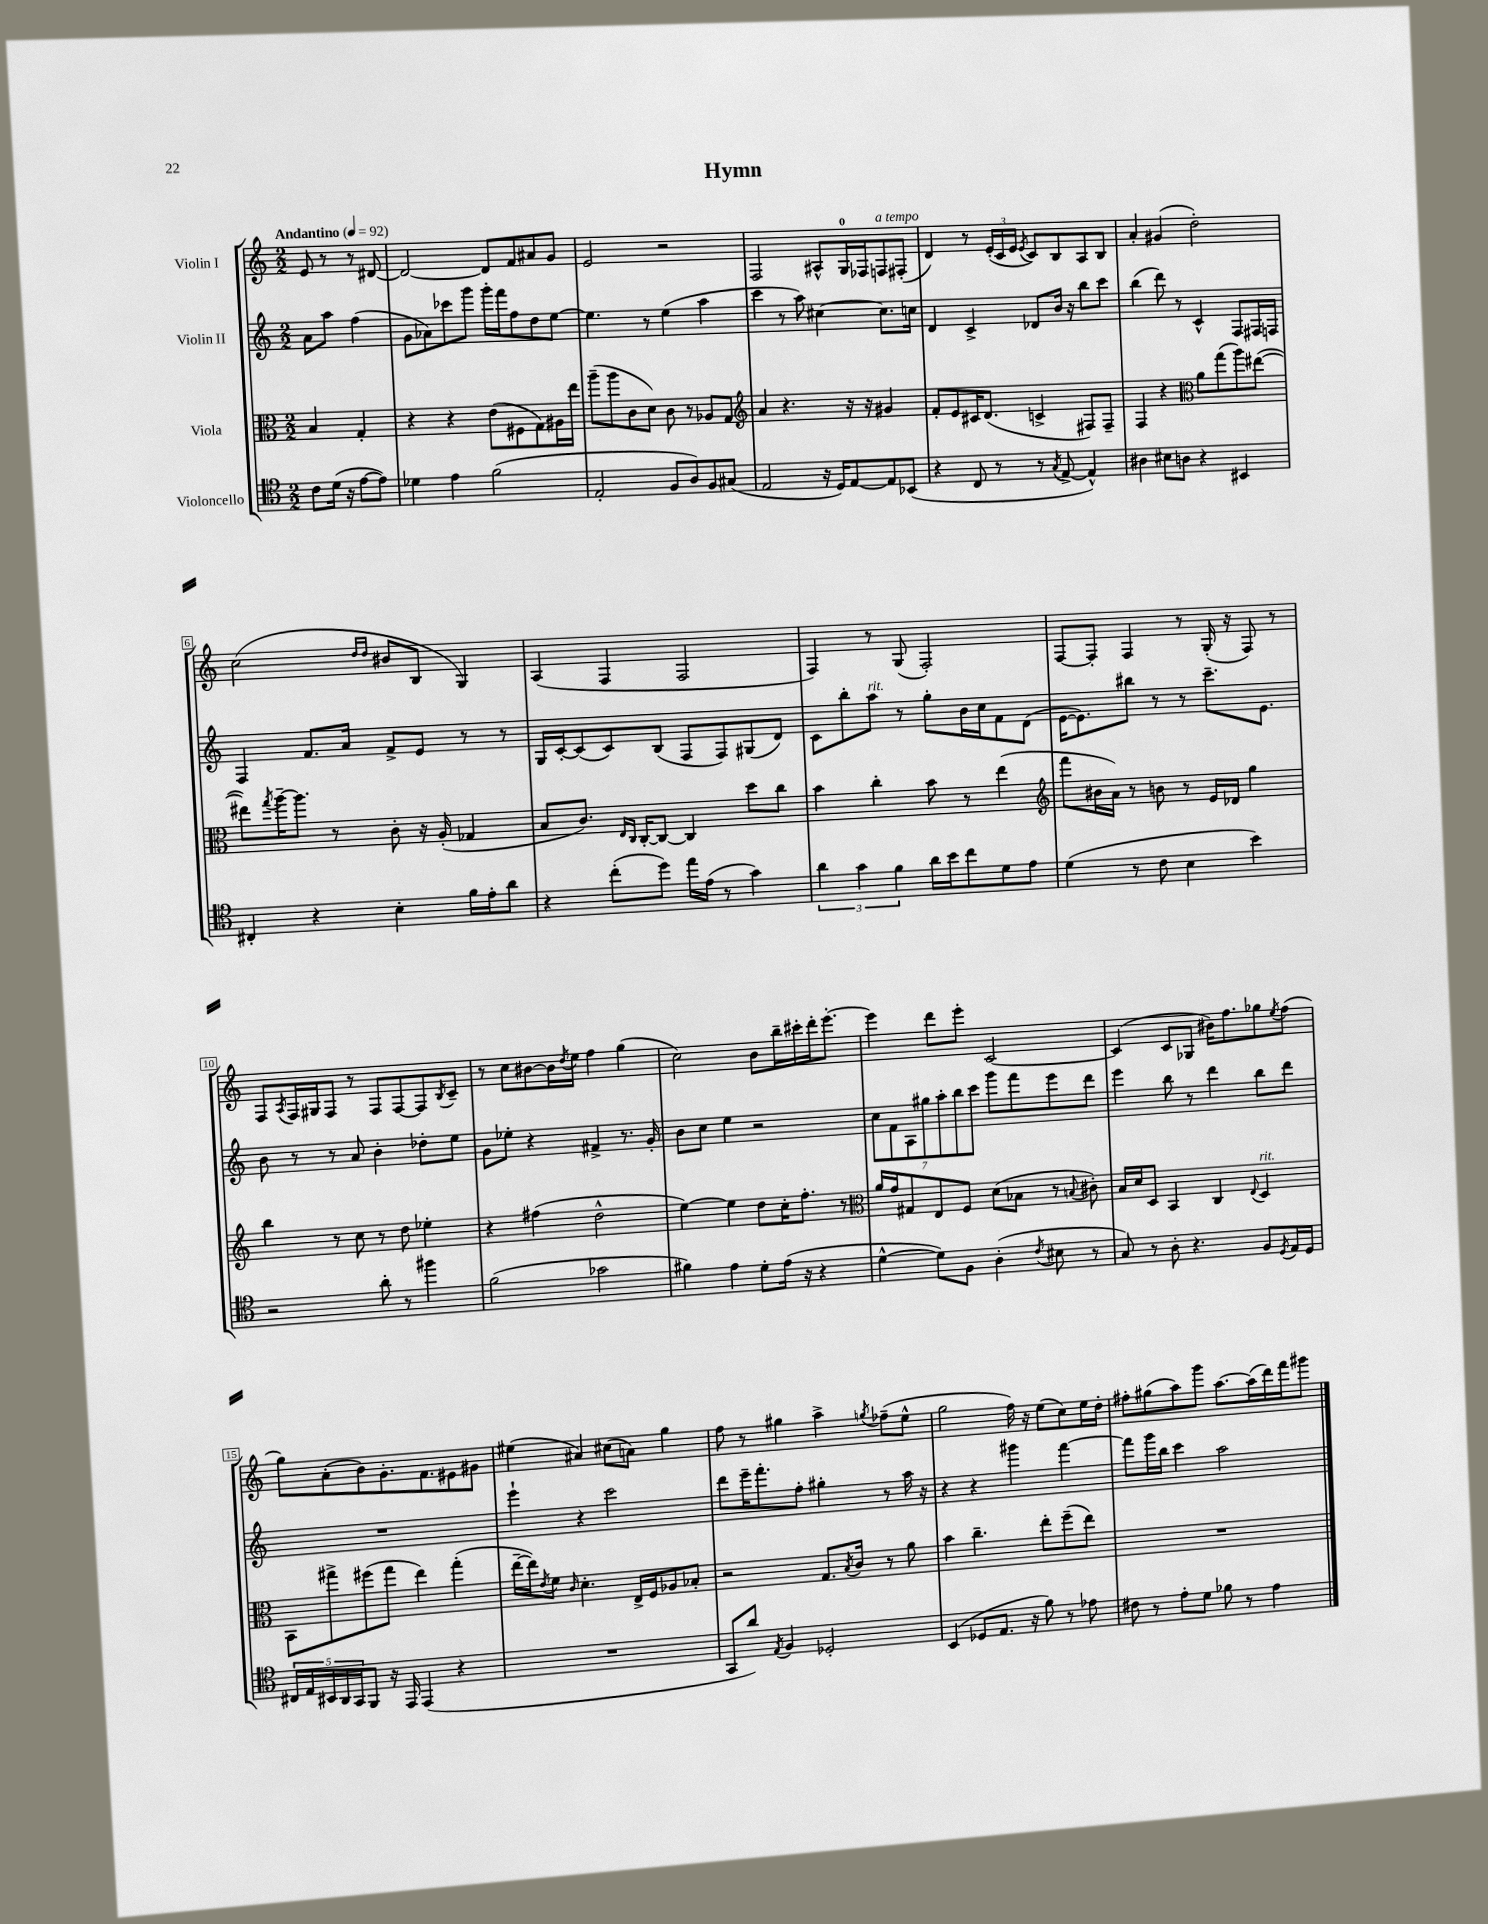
\header { title = "Hymn" }
<<
\new StaffGroup <<
\new Staff = "s0" \with { instrumentName = "Violin I" } {
    \clef treble \key c \major \numericTimeSignature \time 2/2 \partial 2 \tempo "Andantino" 4 = 92
    e'8 r8 r8 dis'8~ |
    dis'2~ dis'8 f'8 ais'8 g'8 |
    e'2 r2 |
    f2 ais8-^ g16-0 fes16 f8^\markup { \italic "a tempo" } fis8-.( |
    d'4) r8 \tuplet 3/2 { e'16-.( c'16 e'16 } \acciaccatura { e'8 } c'8) b8 a8 b8 |
    a'4-. gis'4( d''2-.) |
    c''2( \grace { d''16 d''16 } bis'8 b8 g4) |
    a4( f4 f2 |
    f4) r8 g8( f2-.) |
    f8~ f8-. f4 r8 g16-.( r16 f8) r8 |
    f8 \acciaccatura { a8 } f16 gis16 f8 r8 f8 f8~ f8 \acciaccatura { b8 } c'8-- |
    r8 c''8 bis'8~ bis'16 \acciaccatura { d''8 } e''16 f''4 g''4( |
    c''2) b'8 b''16-- cis'''16-. d'''16-. e'''8.~-. |
    e'''4 d'''8 e'''8-. c'2~ |
    c'4( c'8 ges8 bis'16) f''8. ges''8 \acciaccatura { e''8 } f''8( |
    g''8) a'8-.( b'8) g'8.-. f'8. eis'8 gis'8 |
    eis''4( ais'4) cis''8( a'8) g''4 |
    f''8 r8 gis''4 a''4-> \acciaccatura { g''8 } fes''8--( e''8-^ |
    g''2 f''16) r16 e''8( c''8) e''16 d''16-. |
    fis''8-. gis''8( a''8) g'''8 a''8.~ a''16( d'''16) f'''16 gis'''8 \bar "|." |
}
\new Staff = "s1" \with { instrumentName = "Violin II" } {
    \clef treble \key c \major \numericTimeSignature \time 2/2 \partial 2
    a'8 a''8 f''4( |
    g'8 aes'8) ces'''8 g'''8 g'''16-. f'''16 f''8 d''8 e''8~ |
    e''4. r8 e''4( a''4 |
    c'''4 r8 a''8) cis''4~ cis''8. c''16 |
    d'4 c'4-> des'8 b'16 r16 b''8 c'''8 |
    b''4( d'''8) r8 c'4-^ f8 fis16 f16 |
    f4 f'8. a'16 f'8-> e'8 r8 r8 |
    g16 c'16~-. c'8( c'8) b8( f8 f8) gis8( d'8) |
    c'8 b''8-. a''8^\markup { \italic "rit." } r8 g''8-. b'16 c''16 f'8 d'8( |
    e'16~ e'8.) bis''8 r8 r8 c'''8.-- e'8. |
    b'8 r8 r8 a'8 b'4-. des''8-. e''8 |
    g'8 ees''8-. r4 fis'4-> r8. g'16-. |
    b'8 c''8 e''4 r2 |
    \tuplet 7/4 { c''8 f'8 a8 gis''8 a''8-. b''8 c'''8 } g'''8 f'''8 e'''8 d'''8 |
    e'''4 b''8 r8 d'''4 b''8 d'''8 |
    R1 |
    e'''4-! r4 c'''2 |
    d'''8 e'''16-- f'''8.-. f''8-. gis''4-. r8 a''16 r16 |
    r4 r4 gis'''4 f'''4~ |
    f'''8 g'''16 b''16 c'''4 a''2 \bar "|." |
}
\new Staff = "s2" \with { instrumentName = "Viola" } {
    \clef alto \key c \major \numericTimeSignature \time 2/2 \partial 2
    b4 g4-. |
    r4 r4 e'8( fis8 g8) ais16 e''16 |
    a''8--( a''8 c'8 d'8) c'8 r8 aes8 g8 |
    \clef treble a'4 r4. r16 r16 gis'4 |
    f'8-. e'8 cis'16 d'8.( c'4-> fis8) fis8-- |
    f4 r4 \clef alto a'8 g''8( a''8) eis''8~( |
    eis''8) \acciaccatura { g''8 } a''16~-- a''8. r8 c'8-. r16 a16-.( ges4 |
    b8 c'8.) \grace { e16 c16 } c16~-. c8~ c4 d''8 c''8 |
    b'4 c''4-. b'8 r8 e''4( |
    \clef treble f'''8 bis'16 a'16) r8 b'8 r8 e'16 des'16 g''4 |
    b''4 r8 c''8 r8 d''8 ees''4-. |
    r4 fis''4( d''2-^ |
    e''4~) e''4 d''8 c''16-. f''8.-. r8 |
    \clef alto a'16 g'16 gis8 e8 f8 d'8( bes8 r8 \appoggiatura { b8 } cis'8-.) |
    b16 d'16 d8 b,4 c4 \appoggiatura { e8 } d4^\markup { \italic "rit." } |
    b,8 gis''8-> fis''8( gis''8 e''4) gis''4-.( |
    e''16~-- e''16) \acciaccatura { e'8 } f'8 \grace { c'16 } d'4.-. e16-> f16 aes8 bes8-. |
    r2 g8. \acciaccatura { b8 } c'16 r8 a'8 |
    b'4 c''4.-- e''8-. f''8--( e''8) |
    R1 \bar "|." |
}
\new Staff = "s3" \with { instrumentName = "Violoncello" } {
    \clef tenor \key c \major \numericTimeSignature \time 2/2 \partial 2
    c'8 d'16( r16 e'8~ e'8) |
    des'4 e'4 f'2( |
    e2-. f8 a8) f8 gis8( |
    e2 r16 d16) e8~ e8 bes,8( |
    r4 c8 r8 r8 \acciaccatura { g8 } e8~-> e4-^) |
    ais4 bis8 a8 r4 bis,4 |
    cis4-. r4 b4-. f'16 e'16-. a'8 |
    r4 c''8-.( d''8) e''16 e'16( r8 g'4) |
    \tuplet 3/2 { a'4 g'4 f'4 } a'16 b'16 c''8 d'8 e'8 |
    d'4( r8 c'8 b4 b'4) |
    r2 a'8-. r8 fis''4 |
    f'2( ges'2 |
    fis'4) e'4 d'8-. e'16( r16 r4 |
    d'4~-^ d'8) f8 a4-.( \acciaccatura { c'8 } bis8 r8 |
    g8) r8 a8-. r4. f8 \acciaccatura { d8 } e16 d16 |
    \tuplet 5/4 { cis16 e16 bis,16 a,16 g,16 } f,8 r16 e,16 e,4( r4 |
    R1 |
    g,8 a'8) \acciaccatura { e8 } f4 des2-. |
    b,4( des8 e8. r16 f'8) r8 ees'8 |
    cis'8 r8 e'8-. d'8 fes'8 r8 e'4 \bar "|." |
}
>>
>>
\layout { \context { \Score \override BarNumber.stencil = #(make-stencil-boxer 0.1 0.3 ly:text-interface::print) } }
